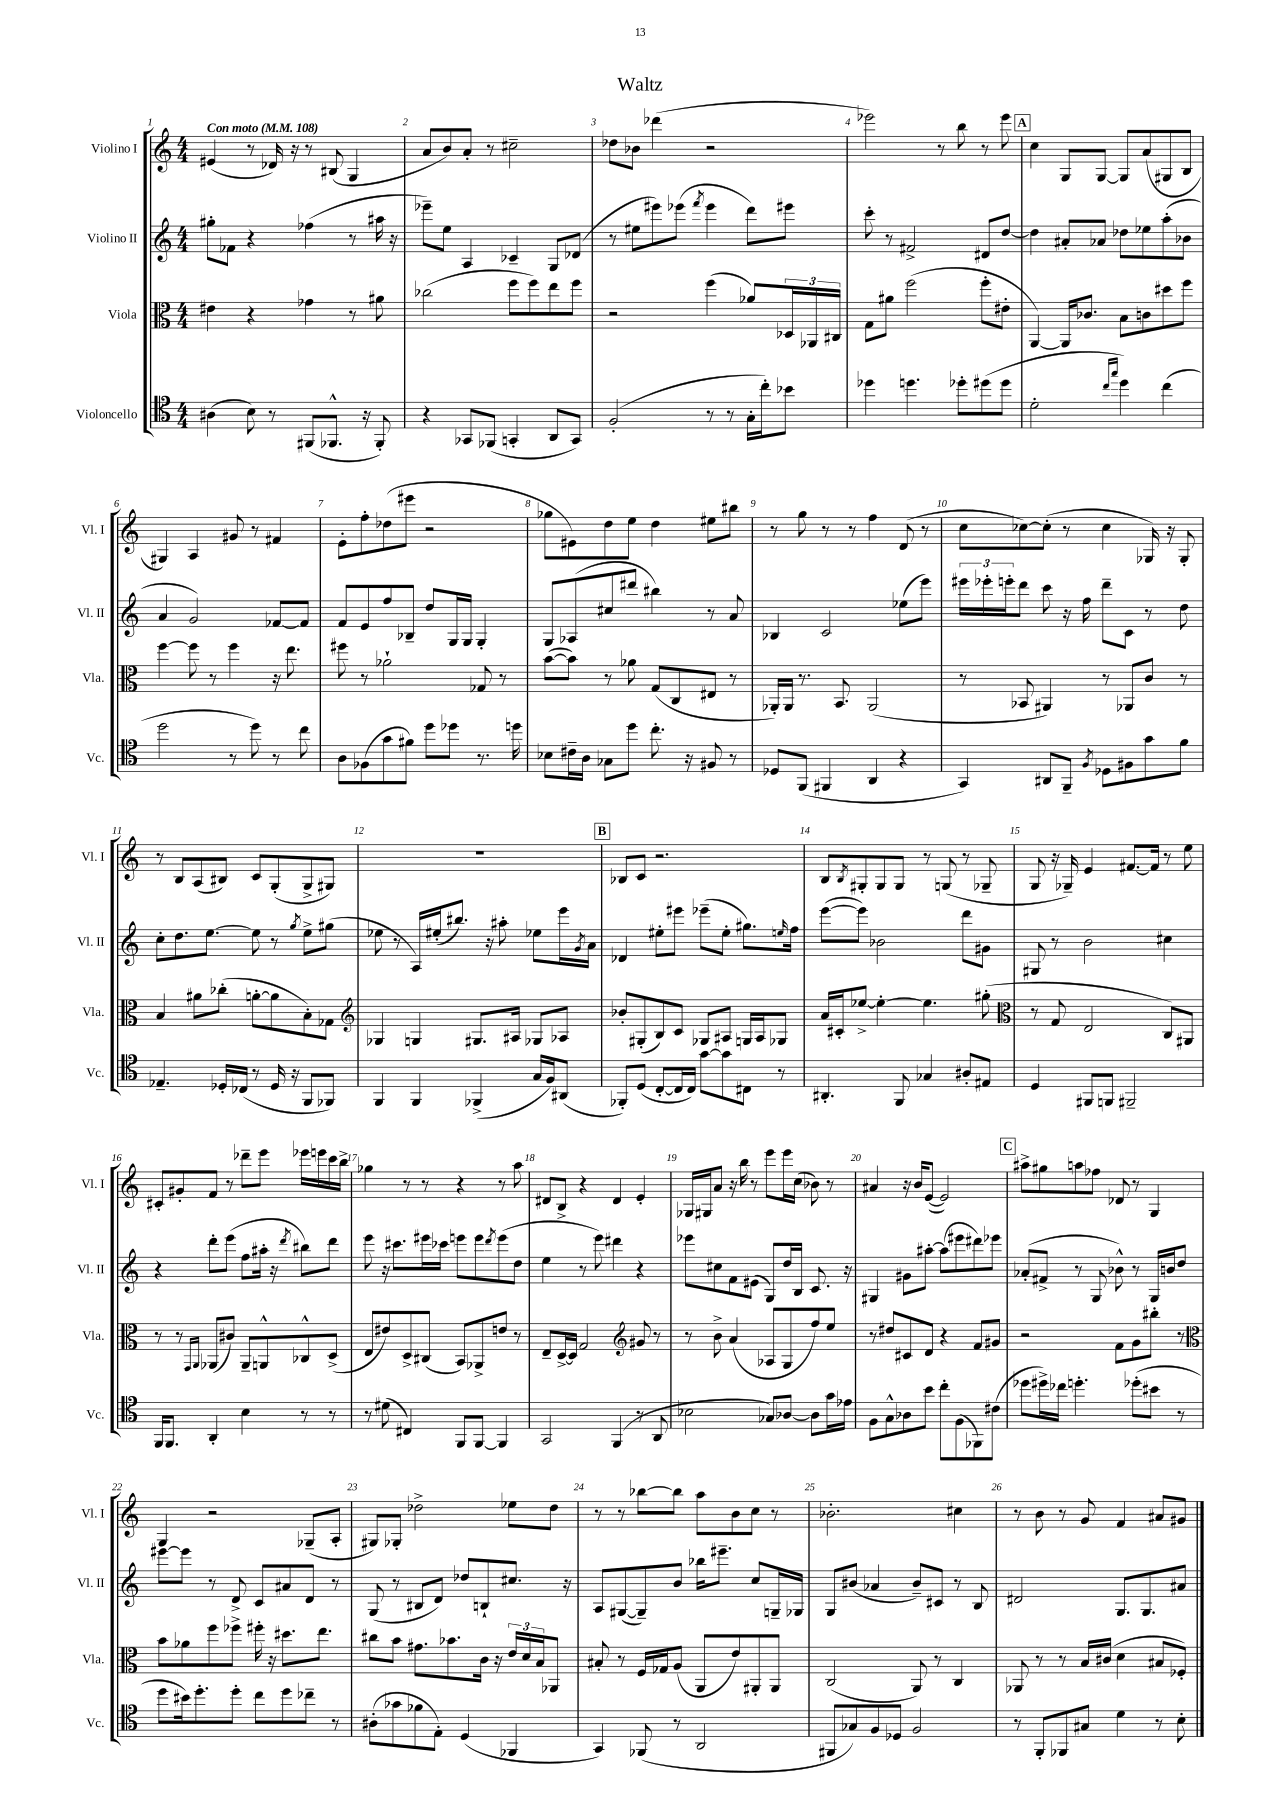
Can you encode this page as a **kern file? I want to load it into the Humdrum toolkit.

**kern	**kern	**kern	**kern
*staff4	*staff3	*staff2	*staff1
*clefC4	*clefC3	*clefG2	*clefG2
*k[]	*k[]	*k[]	*k[]
*M4/4	*M4/4	*M4/4	*M4/4
*MM108	*MM108	*MM108	*MM108
(4A#	4e#	8gg#'	(4e#
.	.	8f-	.
8B)	4r	4r	8r
8r	.	.	16d-)
.	.	.	16r
(8FF#	4g-	(4ff-	8r
8.FF-^^	.	.	(8B#
.	8r	8r	4G
16r	.	.	.
8FF-')	8a#	16aa#	.
.	.	16r	.
=	=	=	=
4r	(2cc-	8eee-~)	8a
.	.	8ee	8b)
8GG-	.	4A	8a'
(8FF-	.	.	8r
4GG'	8ff	4c-~	2cc#~
.	8ff)	.	.
8AA	8ee	8G	.
8GG)	8ff	(8d-	.
=	=	=	=
(2F'	2r	8r	8dd-
.	.	8ee#	8b-
.	.	8eee#)	(4ddd-
.	.	(8eee-	.
.	.	8qfff	.
8r	(4ff	4eee-	2r
8r	.	.	.
16G'	8a-)	8ddd)	.
16cc')	.	.	.
8b-	24D-	8eee#	.
.	24AA-	.	.
.	24C#	.	.
=	=	=	=
4dd-	8G	8ccc'	2eee-)
.	8a#	8r	.
4.dd	(2ff	2f#^	.
.	.	.	8r
8dd-'	.	.	8bb
(8dd#	8ff'	8d#	8r
8dd#	8e#'	[8dd	8eee-
=	=	=	=
2d'	[4AA)	4dd]	4cc
.	16AA]	8a#'	8G
.	8.c-	.	.
.	.	8a-	[8G
16qqcc	.	.	.
16qqgg	.	.	.
4dd)	8B	8dd-	8G]
.	8c	8ee-	(8a
(4cc	8dd#	(8aa'	8G#
.	8ff	8b-	8B
=	=	=	=
2dd	[4ff	4a	4G#)
.	8ff]	2g)	4A
.	8r	.	.
8r	4ff	.	8g#
8dd)	.	.	8r
8r	16r	[8f-	4f#
.	8.ee	.	.
8cc	.	8f-]	.
=	=	=	=
8A	8ff#	8f	8e'
(8F-	8r	8e	8ff'
8g	2a-`	8ff	(8dd-
8f#)	.	8B-~	8eee#
8dd	.	8dd	2r
8dd-	.	16G	.
.	.	16G	.
8.r	8G-	4G'	.
.	8r	.	.
16dd	.	.	.
=	=	=	=
8B-	([8b	8G	8gg-
16c#~	8b])	(8A-	8e#)
16A	.	.	.
8G-	8r	8cc#	8dd
8dd	8a-	8ddd#	8ee
8.cc'	(8G	4bb#)	4dd
.	8C	.	.
16r	.	.	.
8F#	8E#	8r	8ee#
8r	8r	8a	8bb#
=	=	=	=
8D-	16AA-')	4B-	8r
.	16AA-	.	.
(8FF	8.r	.	8gg
4FF#	.	2c	8r
.	8.BB	.	.
.	.	.	8r
4AA	(2AA-	.	4ff
4r	.	(8ee-	(8d
.	.	8eee)	8r
=	=	=	=
4GG)	8r	24eee#	8cc
.	.	24eee-'	.
.	.	24eee'	.
.	8BB-	8ddd	[8cc-)
8AA#	4AA#)	8ccc	(8cc-']
8FF~	.	16r	8r
.	.	16ff	.
8qF	.	.	.
8D-	8r	8ddd~	4cc-
8F#	8AA-	8c	.
8g	8c	8r	16G-)
.	.	.	16r
8f	8r	8dd	8G-'
=	=	=	=
4.E-~	4B	8cc'	8r
.	.	8.dd	8B
.	8a#	.	(8A
.	.	[8.ee	.
16D-'	(8cc-'	.	8B#)
(16C-	.	.	.
8r	[8a'	8ee]	8c
16D-	8a]	8r	(8G'
16r	.	.	.
.	.	8qgg	.
8FF	8B')	8ee^	8G^
8FF-)	8G-	(8gg#	8G#)
=	=	=	=
*	*clefG2	*	*
4FF	4G-	8ee-	1r
.	.	8r	.
4FF	4G	16A)	.
.	.	(16ee#'	.
.	.	8.bb#)	.
(4FF-^	8.G#	.	.
.	.	16r	.
.	.	8aa#'	.
.	16A#	.	.
16G	8G-	8ee-	.
16F)	.	.	.
(8AA#	8A-	16eee	.
.	.	8qg	.
.	.	16a	.
=	=	=	=
8FF-')	8b-'	4d-	8B-
(8D	(8G#'	.	8c
[8C'	8B)	8ee#'	2.r
16C]	8c	8eee#	.
16C)	.	.	.
[8g	8G-	(8eee-~	.
8g]	8A#	8ee#'	.
8C#	16G	8.gg#)	.
.	16A#	.	.
8r	8G-	.	.
.	.	16qqee	.
.	.	16ff	.
=	=	=	=
4.AA#'	16a	([8eee	8B
.	16c#'	.	.
.	.	.	8qB
.	[8ee-^	8eee])	8G#'
.	4ee-'_	2b-	8G#
8FF	.	.	8G#
4G-	4.ee-]	.	8r
.	.	.	(8G
8A#'	.	8ddd	8r
8E#	(8gg#'	8g#	8G-~
=	=	=	=
*	*clefC3	*	*
4D	8r	8G#	8G
.	8G	8r	16r
.	.	.	16G-~)
8FF#	2E	2b	4e
8FF	.	.	.
2FF#~	.	.	[8.f#
.	.	.	16f#]
.	8C)	4cc#	8r
.	8AA#	.	8ee
=	=	=	=
16FF	8r	4r	8c#'
8.FF	.	.	.
.	8r	.	8g#'
.	16qqGG	.	.
.	16qqAA	.	.
4AA'	(8AA-	8ddd'	8f
.	8c#)	(8eee	8r
4B	8AA-~	8ff	8ddd-~
.	8AA^^	16aa#'	8eee
.	.	16r	.
.	.	8qddd	.
8r	8C-^^	8bb#)	16eee-
.	.	.	16eee
8r	(8D^	8ddd	16ccc
.	.	.	16bb^
=	=	=	=
8r	8E	8eee	4gg-
(8d#	8e#)	16r	.
.	.	8.ccc#	.
4C#)	8D^	.	8r
.	(8C#	16eee#	8r
.	.	16ccc-	.
8FF	8BB)	8eee	4r
[8FF	8AA-^	8eee	.
.	.	8qddd	.
4FF]	8e	(8eee	8r
.	8r	8dd	8aa
=	=	=	=
2GG	8E~	4ee	8d#
.	[16D^	.	8B^
.	16D]	.	.
.	2G	8r	4r
.	.	8eee)	.
(4FF	.	4ddd#	4d#
*	*clefG2	*	*
8r	8g#	4r	4e'
8AA	8r	.	.
=	=	=	=
2B-	8r	8eee-	16G-
.	.	.	16G#
.	8b^	8cc#	8a
.	(4a	8f	16r
.	.	.	16bb
.	.	(8e#	8r
8G-)	8A-	8G)	8eee
[8A-	8G	16dd	16eee
.	.	16B	(16cc
8A-]	8ff)	8.c	8b-)
16g	8ee	.	8r
16e-	.	16r	.
=	=	=	=
8F	8r	4G#	4a#
8G^^	8dd#	.	.
8A-	8c#	8g#	16r
.	.	.	16b
8b	8d	[8aa#'	([8e
8cc'	4r	(8aa#]	2e])
(8F	.	8eee#	.
8FF-)	8f	8ddd#)	.
(8c#	8g#	8eee-	.
=	=	=	=
8dd-	2r	(8a-'	8aa#^
16dd#^)	.	8f#^	8gg#
16cc-	.	.	.
4.dd'	.	8r	8aa
.	.	8G	8ff-
.	8f	8b-^^)	8d-
(8dd-'	8g	8r	8r
8b#	8bb#'	16G	4G
.	.	16b	.
8r	8r	8dd	.
=	=	=	=
*	*clefC3	*	*
8dd	8b	[8eee#	4G
16b#)	8a-	8eee#]	.
8.dd'	.	.	.
.	8ff	8r	2r
8dd'	8ff-^	8d^	.
8cc	16ff#'	8c	.
.	16r	.	.
8dd	8.dd#	8a#	.
8cc-~	.	8d	(8G-~
.	8.ee	.	.
8r	.	8r	8A'
=	=	=	=
(8A#'	8cc#	(8G	8G#)
8g-	8b	8r	8G-'
8f-	8.g#	8B#	2dd-^
8E')	.	8d)	.
.	8.b-	.	.
(4D	.	8dd-	.
.	16c	8B`	.
.	16r	.	.
4FF-	24e	8.cc#	8ee-
.	24d	.	.
.	24B	.	.
.	8AA-	.	8dd-
.	.	16r	.
=	=	=	=
4GG)	8B#'	8A	8r
.	8r	([8G#	8r
(8FF-	16F	8G#~])	[8bb-
.	16G-	.	.
8r	(8A	8b	8bb-]
2AA	8AA	16bb-	8aa
.	.	8.eee#~	.
.	8e)	.	8b
.	8AA#'	8cc	8cc
.	8AA#	16G~	8r
.	.	16G-	.
=	=	=	=
8FF#	(2C	8G	2.b-'
8G-)	.	(8b#	.
8F	.	4a-	.
8D-	.	.	.
2F	8AA)	8b#~)	.
.	8r	8c#	.
.	4C	8r	4cc#
.	.	8B	.
=	=	=	=
8r	8AA-	2d#	8r
8FF'	8r	.	8b
8FF-	8r	.	8r
8G#	16B	.	8g
.	(16c#	.	.
4d	4d	8.G	4f
.	.	8.G	.
8r	8B#	.	8a#
8B'	8F-')	8a#	8g#
==	==	==	==
*-	*-	*-	*-
